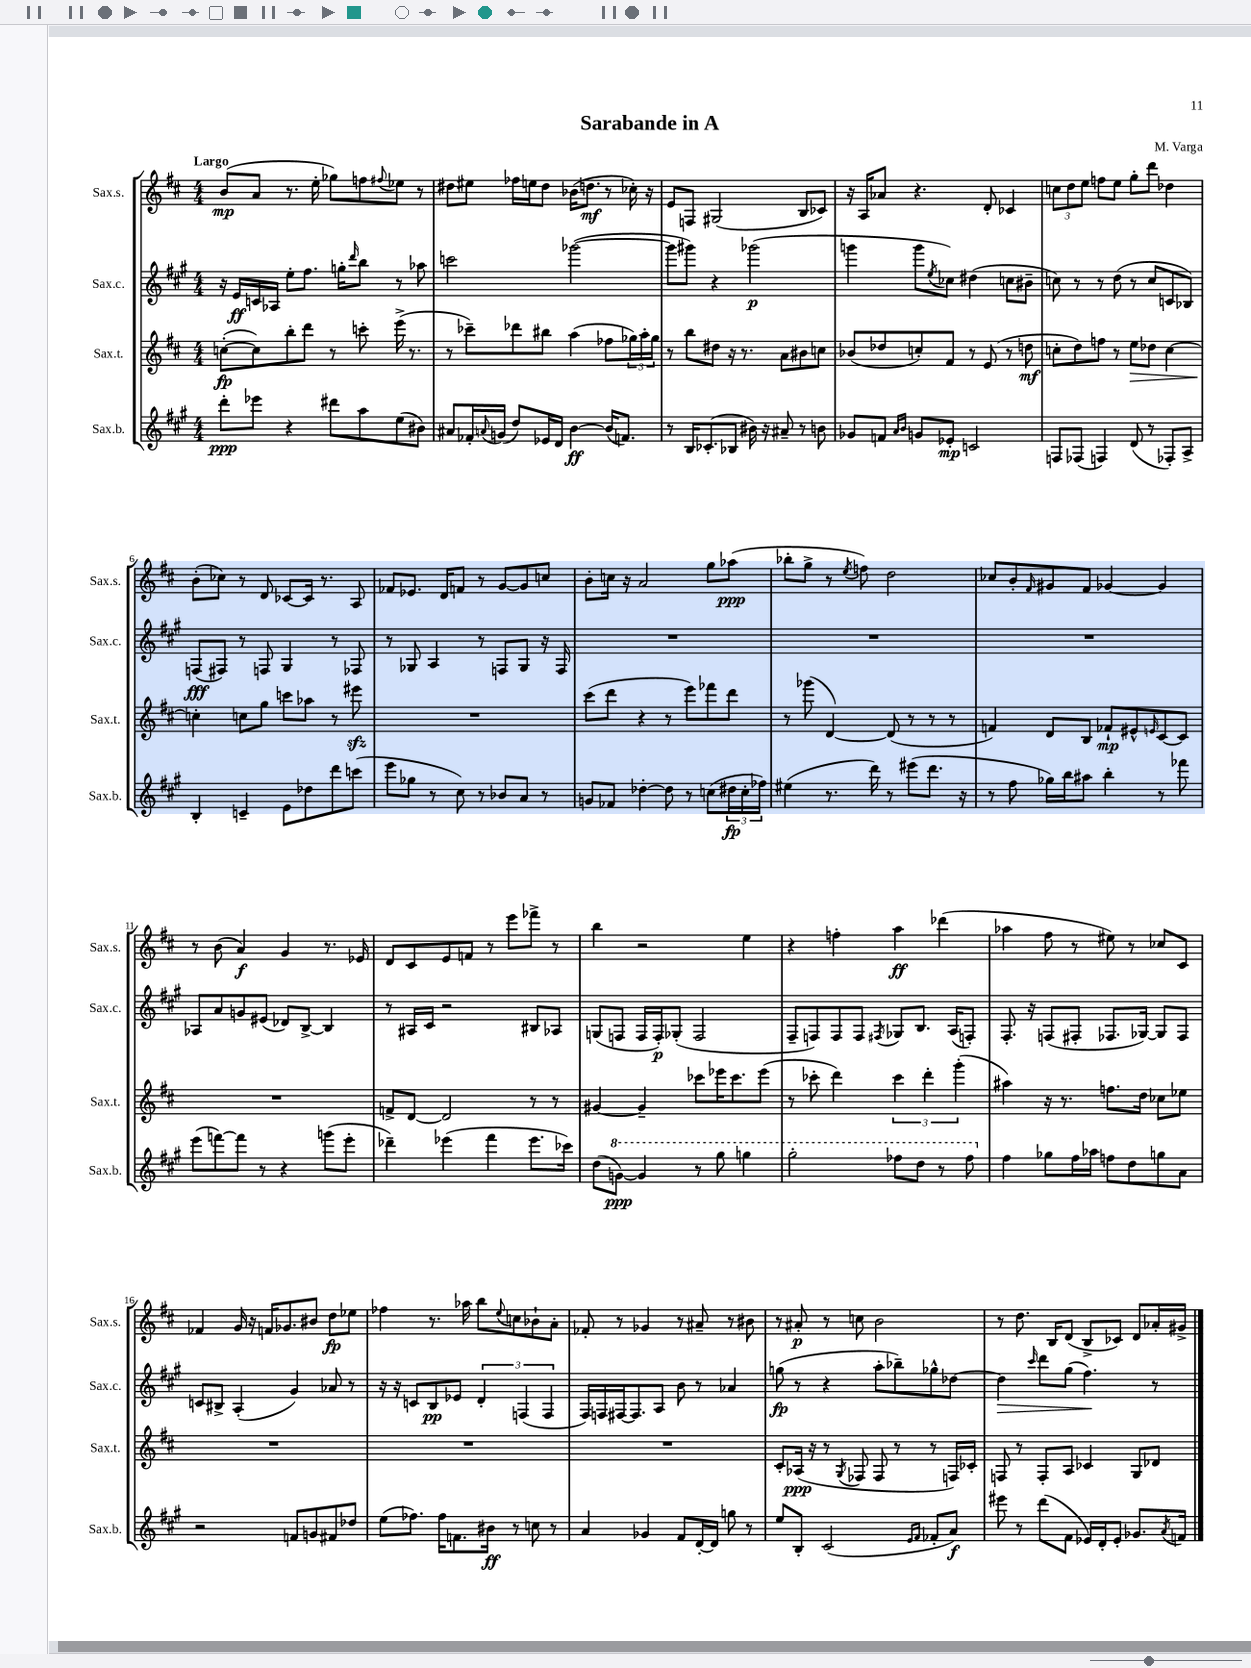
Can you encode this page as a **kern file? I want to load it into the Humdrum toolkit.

**kern	**dynam	**kern	**dynam	**kern	**dynam	**kern	**dynam
*part4	*part4	*part3	*part3	*part2	*part2	*part1	*part1
*staff4	*staff4	*staff3	*staff3	*staff2	*staff2	*staff1	*staff1
*I"Sax.b.	*	*I"Sax.t.	*	*I"Sax.c.	*	*I"Sax.s.	*
*I'Sax.b.	*	*I'Sax.t.	*	*I'Sax.c.	*	*I'Sax.s.	*
*clefG2	*	*clefG2	*	*clefG2	*	*clefG2	*
*k[f#c#g#]	*	*k[f#c#]	*	*k[f#c#g#]	*	*k[f#c#]	*
*M4/4	*	*M4/4	*	*M4/4	*	*M4/4	*
=1	=1	=1	=1	=1	=1	=1	=1
!	!	!	!	!	!	!LO:TX:a:B:t=Largo	!
8ddd'\L	ppp	([8ccn'\L	fp	16r	.	(8b/L	mp
.	.	.	.	16e/LL	ff	.	.
8eee-X\J	.	8cc\])	.	16cn/	.	8a/J	.
.	.	.	.	16A-X/JJ	.	.	.
4r	.	8bb'\	.	8ee'\L	.	8.r	.
.	.	8ddd\J	.	8.ff#\J	.	.	.
.	.	.	.	.	.	16ee'\	.
8ddd#X\L	.	8r	.	.	.	8gg-X\L)	.
.	.	.	.	16ggn'\KL	.	.	.
.	.	.	.	16qqddd/	.	.	.
8aa\	.	8cccn'\	.	8bb\J	.	8ffn\	.
.	.	.	.	.	.	8qqff#X/	.
(8ee\	.	(16eee^\	.	8r	.	8ee-X\J	.
.	.	8.r	.	.	.	.	.
8b#X\J)	.	.	.	8aa-X\	.	8r	.
=2	=2	=2	=2	=2	=2	=2	=2
8a#X/L	.	8r	.	2cccn\	.	8dd#X\L	.
16f-X'/L	.	8ccc-X~\L)	.	.	.	8ee#X\J	.
8qqan/	.	.	.	.	.	.	.
(16gn/JJ	.	.	.	.	.	.	.
8dd/L)	.	8ddd-X\	.	.	.	16ff-X\LL	.
.	.	.	.	.	.	16een\J	.
16e-X/L	.	8bb#X\J	.	.	.	8dd#\J	.
16d/JJ	.	.	.	.	.	.	.
[4b\	ff	(4aa\	.	([2ggg-X\	.	(16b-X\KL	.
.	.	.	.	.	.	8.ddn\J	mf
(16b/KL]	.	8ff-X\L	.	.	.	8r	.
8.fn/J)	.	.	.	.	.	.	.
.	.	24gg-X\L)	.	.	.	16cc-X'\)	.
.	.	24aa'\	.	.	.	.	.
.	.	.	.	.	.	16r	.
.	.	24gg-\JJ	.	.	.	.	.
=3	=3	=3	=3	=3	=3	=3	=3
8r	.	8r	.	8ggg-\L]	.	8e/L	.
16B/KL	.	8bb\L	.	8ggg#X\J)	.	8Fn/J	.
(8.c-X'/	.	.	.	.	.	.	.
.	.	8dd#X\J	.	4r	.	(2G#X/	.
8B-X/J	.	16r	.	.	.	.	.
.	.	8.r	.	.	.	.	.
16b#X\)	.	.	.	(2ggg-X\	p	.	.
16r	.	.	.	.	.	.	.
8a#X~/	.	8a\L	.	.	.	.	.
8r	.	8b#X\	.	.	.	8B/L	.
8bn\	.	8ccn\J	.	.	.	8c-X/J)	.
=4	=4	=4	=4	=4	=4	=4	=4
8g-X/L	.	(8b-X/L	.	4gggn\	.	16r	.
.	.	.	.	.	.	16A/KL	.
8fn/J	.	8dd-X/	.	.	.	8a-X/J	.
16qqa/LL	.	.	.	.	.	.	.
16qqb/JJ	.	.	.	.	.	.	.
8gn/L	.	8ccn'/)	.	8ggg\L	.	4.r	.
.	.	.	.	8qee/	.	.	.
8e-X'/J	mp	8f#/J	.	8cc-X\J)	.	.	.
2cn/	.	8r	.	(4dd#X\	.	.	.
.	.	(8e/	.	.	.	8d'/	.
.	.	8r	.	8ccn\L	.	4c-X/	.
.	.	8ddn\	mf	8b#X~\J	.	.	.
=5	=5	=5	=5	=5	=5	=5	=5
8Fn/L	.	8ccn'\L	.	8ccn\)	.	12ccn\L	.
.	.	.	.	.	.	12dd\	.
(8F-X/J	.	8dd\)	.	8r	.	.	.
.	.	.	.	.	.	12ee\J	.
4Fn/)	.	8ffn\J	.	8r	.	8ffn\L	.
.	.	8r	.	(8dd\	.	8ee\J	.
!	!	!	!LO:HP:b	!	!	!	!
(8d/	.	8ee\L	>	8r	.	8gg'\L	.
8r	.	8dd-X\J	.	8cc/L	.	8ddd\J	.
8F-X'/L)	.	[4cc\	.	8cn/	.	4dd-X\	.
8A^/J	.	.	.	8B-X/J)	.	.	.
!!LO:LB:g=z
=6	=6	=6	=6	=6	=6	=6	=6
4B'/	.	4ccn'\]	.	(8Fn/L	fff	(8b'\L	.
.	.	.	.	8F#X/J)	.	8cc-X\J)	.
4cn~/	.	8ccn\L	]	8r	.	8r	.
.	.	8gg\J	.	8Fn/	.	8d/	.
8e\L	.	8cccn\L	.	4G#/	.	[8c-X/L	.
8dd-X\	.	8aa-X\J	.	.	.	16c-/Jk]	.
.	.	.	.	.	.	8.r	.
8ddd\	.	8r	.	8r	.	.	.
(8cccn\J	.	8eee#Xzz\	.	8F-X/	.	8A/	.
=7	=7	=7	=7	=7	=7	=7	=7
8eee\L	.	1r	.	8r	.	8f-X/L	.
8gg-X\J	.	.	.	8G-X/	.	8.e-X/J	.
8r	.	.	.	4A/	.	.	.
.	.	.	.	.	.	16d/KL	.
8cc#\)	.	.	.	.	.	8fn/J	.
8r	.	.	.	8r	.	8r	.
8b-X/L	.	.	.	8Fn/L	.	[8g/L	.
8a/J	.	.	.	8G-/J	.	8g/]	.
8r	.	.	.	16r	.	8ccn/J	.
.	.	.	.	16F/	.	.	.
=8	=8	=8	=8	=8	=8	=8	=8
8gn/L	.	(8ccc#\L	.	1r	.	8b'\L	.
8f-X/J	.	8ddd\J	.	.	.	16ccn\Jk	.
.	.	.	.	.	.	16r	.
[4dd-X'\	.	4r	.	.	.	2a/	.
8dd-\]	.	8r	.	.	.	.	.
8r	.	8eee\L)	.	.	.	.	.
(8ccn\L	.	8fff-X\	.	.	.	8gg\L	.
24dd#X\L	fp	8ddd\J	.	.	.	(8aa-X\J	ppp
24cc'\	.	.	.	.	.	.	.
24ff-X\JJ)	.	.	.	.	.	.	.
=9	=9	=9	=9	=9	=9	=9	=9
(4ee#X\	.	8r	.	1r	.	8bb-X'\L	.
.	.	(8ggg-X\	.	.	.	8gg^\J	.
8.r	.	[4d/)	.	.	.	8r	.
.	.	.	.	.	.	8qee/	.
.	.	.	.	.	.	8ffn\)	.
16ddd\)	.	.	.	.	.	.	.
8r	.	(8d/]	.	.	.	2dd\	.
(8eee#X\L	.	8r	.	.	.	.	.
8.ddd\J	.	8r	.	.	.	.	.
.	.	8r	.	.	.	.	.
16r	.	.	.	.	.	.	.
=10	=10	=10	=10	=10	=10	=10	=10
8r	.	4fn/)	.	1r	.	8cc-X/L	.
8ff#\	.	.	.	.	.	8b'/	.
.	.	.	.	.	.	16qqf#/	.
16gg-X\LL)	.	8d/L	.	.	.	8g#X/	.
16bb\J	.	.	.	.	.	.	.
8aa#X\J	.	8B/J	.	.	.	8f#/J	.
4bb'\	.	8f-X`/L	mp	.	.	[4g-X/	.
.	.	8e#X^^/	.	.	.	.	.
.	.	16qqen/	.	.	.	.	.
8r	.	[8c#/	.	.	.	4g-/]	.
8fff-X\	.	8c#/J]	.	.	.	.	.
!!LO:LB:g=z
=11	=11	=11	=11	=11	=11	=11	=11
(8eee\L	.	1r	.	8A-X/L	.	8r	.
[8fffn\)	.	.	.	8a/	.	(8b\	.
8fff\J]	.	.	.	8gn/	.	4a/)	f
8r	.	.	.	(8e#X/J	.	.	.
4r	.	.	.	8d-X/L)	.	4g/	.
.	.	.	.	[8B^/J	.	.	.
(8gggn\L	.	.	.	4B/]	.	8.r	.
8eee'\J	.	.	.	.	.	.	.
.	.	.	.	.	.	16e-X/	.
=12	=12	=12	=12	=12	=12	=12	=12
4ddd-X~\)	.	8fn^/L	.	8r	.	8d/L	.
.	.	[8d/J	.	16A#X/LL	.	8c#/	.
.	.	.	.	16c#/JJ	.	.	.
(4eee-X\	.	2d/]	.	2r	.	8e/	.
.	.	.	.	.	.	8fn/J	.
4fff#\	.	.	.	.	.	8r	.
.	.	.	.	.	.	8eee\L	.
8.eee-\L	.	8r	.	8B#X/L	.	8fff-X^\J	.
.	.	8r	.	8A-X/J	.	8r	.
16ccc-X\Jk)	.	.	.	.	.	.	.
=13	=13	=13	=13	=13	=13	=13	=13
(8dd\L	.	[4g#X/	.	(8Gn/L	.	4bb\	.
*8va	*	*	*	*	*	*	*
[8ggn\J)	ppp	.	.	8Fn/J	.	.	.
4gg/]	.	4g#~/]	.	16F/LL	.	2r	.
.	.	.	.	16F'/J)	p	.	.
.	.	.	.	(8G-X'/J	.	.	.
8r	.	8ccc-X\L	.	2F/	.	.	.
8ggg#\	.	16eee-X\K	.	.	.	.	.
.	.	8.ccc-\	.	.	.	.	.
4gggn\	.	.	.	.	.	4ee\	.
.	.	(8eee-\J	.	.	.	.	.
=14	=14	=14	=14	=14	=14	=14	=14
2ggg#'\	.	8r	.	8F#~/L	.	4r	.
.	.	8ccc-X'\	.	8Fn/)	.	.	.
.	.	4ddd\)	.	8F/	.	4ffn'\	.
.	.	.	.	8F/J	.	.	.
.	.	.	.	8qF#X/	.	.	.
8fff-X\L	.	6ccc-\	.	8G-X/L	.	4aa\	ff
8ddd\J	.	.	.	8.B/J	.	.	.
.	.	6ddd'\	.	.	.	.	.
8r	.	.	.	.	.	(4ddd-X\	.
.	.	.	.	(16A/KL	.	.	.
.	.	(6ggg'\	.	.	.	.	.
8fff-\	.	.	.	8Fn'/J)	.	.	.
=15	=15	=15	=15	=15	=15	=15	=15
*X8va	*	*	*	*	*	*	*
4ff#\	.	4aa#X\)	.	8.F#'/	.	4aa-X\	.
.	.	.	.	16r	.	.	.
8gg-X\L	.	16r	.	(8Fn/L	.	8ff#\	.
.	.	8.r	.	.	.	.	.
16ff#\L	.	.	.	8F#X'/J	.	8r	.
16aa-X\JJ	.	.	.	.	.	.	.
8ffn\L	.	8.ffn\L	.	8.F-X/L	.	8ee#X\)	.
8dd\	.	.	.	.	.	8r	.
.	.	16dd\Jk	.	[16G-X/Jk)	.	.	.
8ggn\	.	8cc-X\L	.	8G-/L]	.	8cc-X/L	.
8a\J	.	8ee-X\J	.	8F-/J	.	8c#/J	.
!!LO:LB:g=z
=16	=16	=16	=16	=16	=16	=16	=16
2r	.	1r	.	8cn/L	.	4f-X/	.
.	.	.	.	8B#X^/J	.	.	.
.	.	.	.	(4A'/	.	16g/	.
.	.	.	.	.	.	16r	.
.	.	.	.	.	.	16fn/KL	.
.	.	.	.	.	.	8.g-X/	.
8fn/L	.	.	.	4g#/)	.	.	.
8gn/	.	.	.	.	.	8b#X/J	.
8f#X/	.	.	.	8a-X/	.	8dd\L	fp
8dd-X/J	.	.	.	8r	.	8ee-X\J	.
=17	=17	=17	=17	=17	=17	=17	=17
(8ee\L	.	1r	.	16r	.	4ff-X\	.
.	.	.	.	16r	.	.	.
8.ff-X\J)	.	.	.	8cn/L	.	.	.
.	.	.	.	8B/	pp	8.r	.
16ff-\KL	.	.	.	.	.	.	.
8.fn\	.	.	.	8e-X/J	.	.	.
.	.	.	.	.	.	16aa-X\	.
.	.	.	.	6d'/	.	8bb\L	.
16b#X\Jk	ff	.	.	.	.	.	.
.	.	.	.	.	.	8qqee/	.
8r	.	.	.	.	.	8ccn\	.
.	.	.	.	(6Fn/	.	.	.
8ccn\	.	.	.	.	.	8b-X`\	.
.	.	.	.	6F/	.	.	.
8r	.	.	.	.	.	8a'\J	.
=18	=18	=18	=18	=18	=18	=18	=18
4a/	.	1r	.	16F#/LL)	.	8f-X'/	.
.	.	.	.	16Fn/	.	.	.
.	.	.	.	[16F#X/J	.	8r	.
.	.	.	.	8.F#/]	.	.	.
4g-X/	.	.	.	.	.	4g-X/	.
.	.	.	.	8A/J	.	.	.
8f#/L	.	.	.	8b\	.	8r	.
[16d'/L	.	.	.	8r	.	8a#X~/	.
16d/JJ]	.	.	.	.	.	.	.
8ggn\	.	.	.	4a-X/	.	8r	.
8r	.	.	.	.	.	8b#X\	.
=19	=19	=19	=19	=19	=19	=19	=19
8ee/L	.	8c#'/L	.	(8ggn\	fp	8r	.
8B'/J	.	(16A-X/Jk	ppp	8r	.	8a#X'/	p
.	.	16r	.	.	.	.	.
(2c#/	.	8r	.	4r	.	8r	.
.	.	8qG/	.	.	.	.	.
.	.	8F-X/	.	.	.	8ccn\	.
.	.	8F-/	.	8aa'\L	.	2b\	.
.	.	8r	.	8bb-X~\)	.	.	.
16qqe/LL	.	.	.	.	.	.	.
16qqf#/JJ	.	.	.	.	.	.	.
8f-X'/L	.	8r	.	8gg-X^^\	.	.	.
8a/J)	f	16Fn/LL)	.	[8dd-X\J	.	.	.
.	.	16c-X'/JJ	.	.	.	.	.
=20	=20	=20	=20	=20	=20	=20	=20
!	!	!	!	!	!LO:HP:b	!	!
8eee#X\	.	8Fn/	.	4dd-\]	>	8r	.
8r	.	8r	.	.	.	8.dd\	.
.	.	.	.	16qqccc#/	.	.	.
(8ddd\L	.	8F'/L	.	8ddd\L	.	.	.
.	.	.	.	.	.	16B/KL	.
8f#\J	.	8A/J	.	(8gg#\J	.	(8d/J	.
16e-X/LL)	.	4c-X/	.	4.ff#\)	.	8B^/L	.
16d'/J	.	.	.	.	.	.	.
8e-'/J	.	.	.	.	.	8c-X/J)	.
8.g-X/L	.	8G/L	.	.	.	8d/L	.
.	.	8d-X/J	.	8r	]	16a-X'/L	.
8qa/	.	.	.	.	.	.	.
16fn/Jk	.	.	.	.	.	16g#X^/JJ	.
==	==	==	==	==	==	==	==
*-	*-	*-	*-	*-	*-	*-	*-
